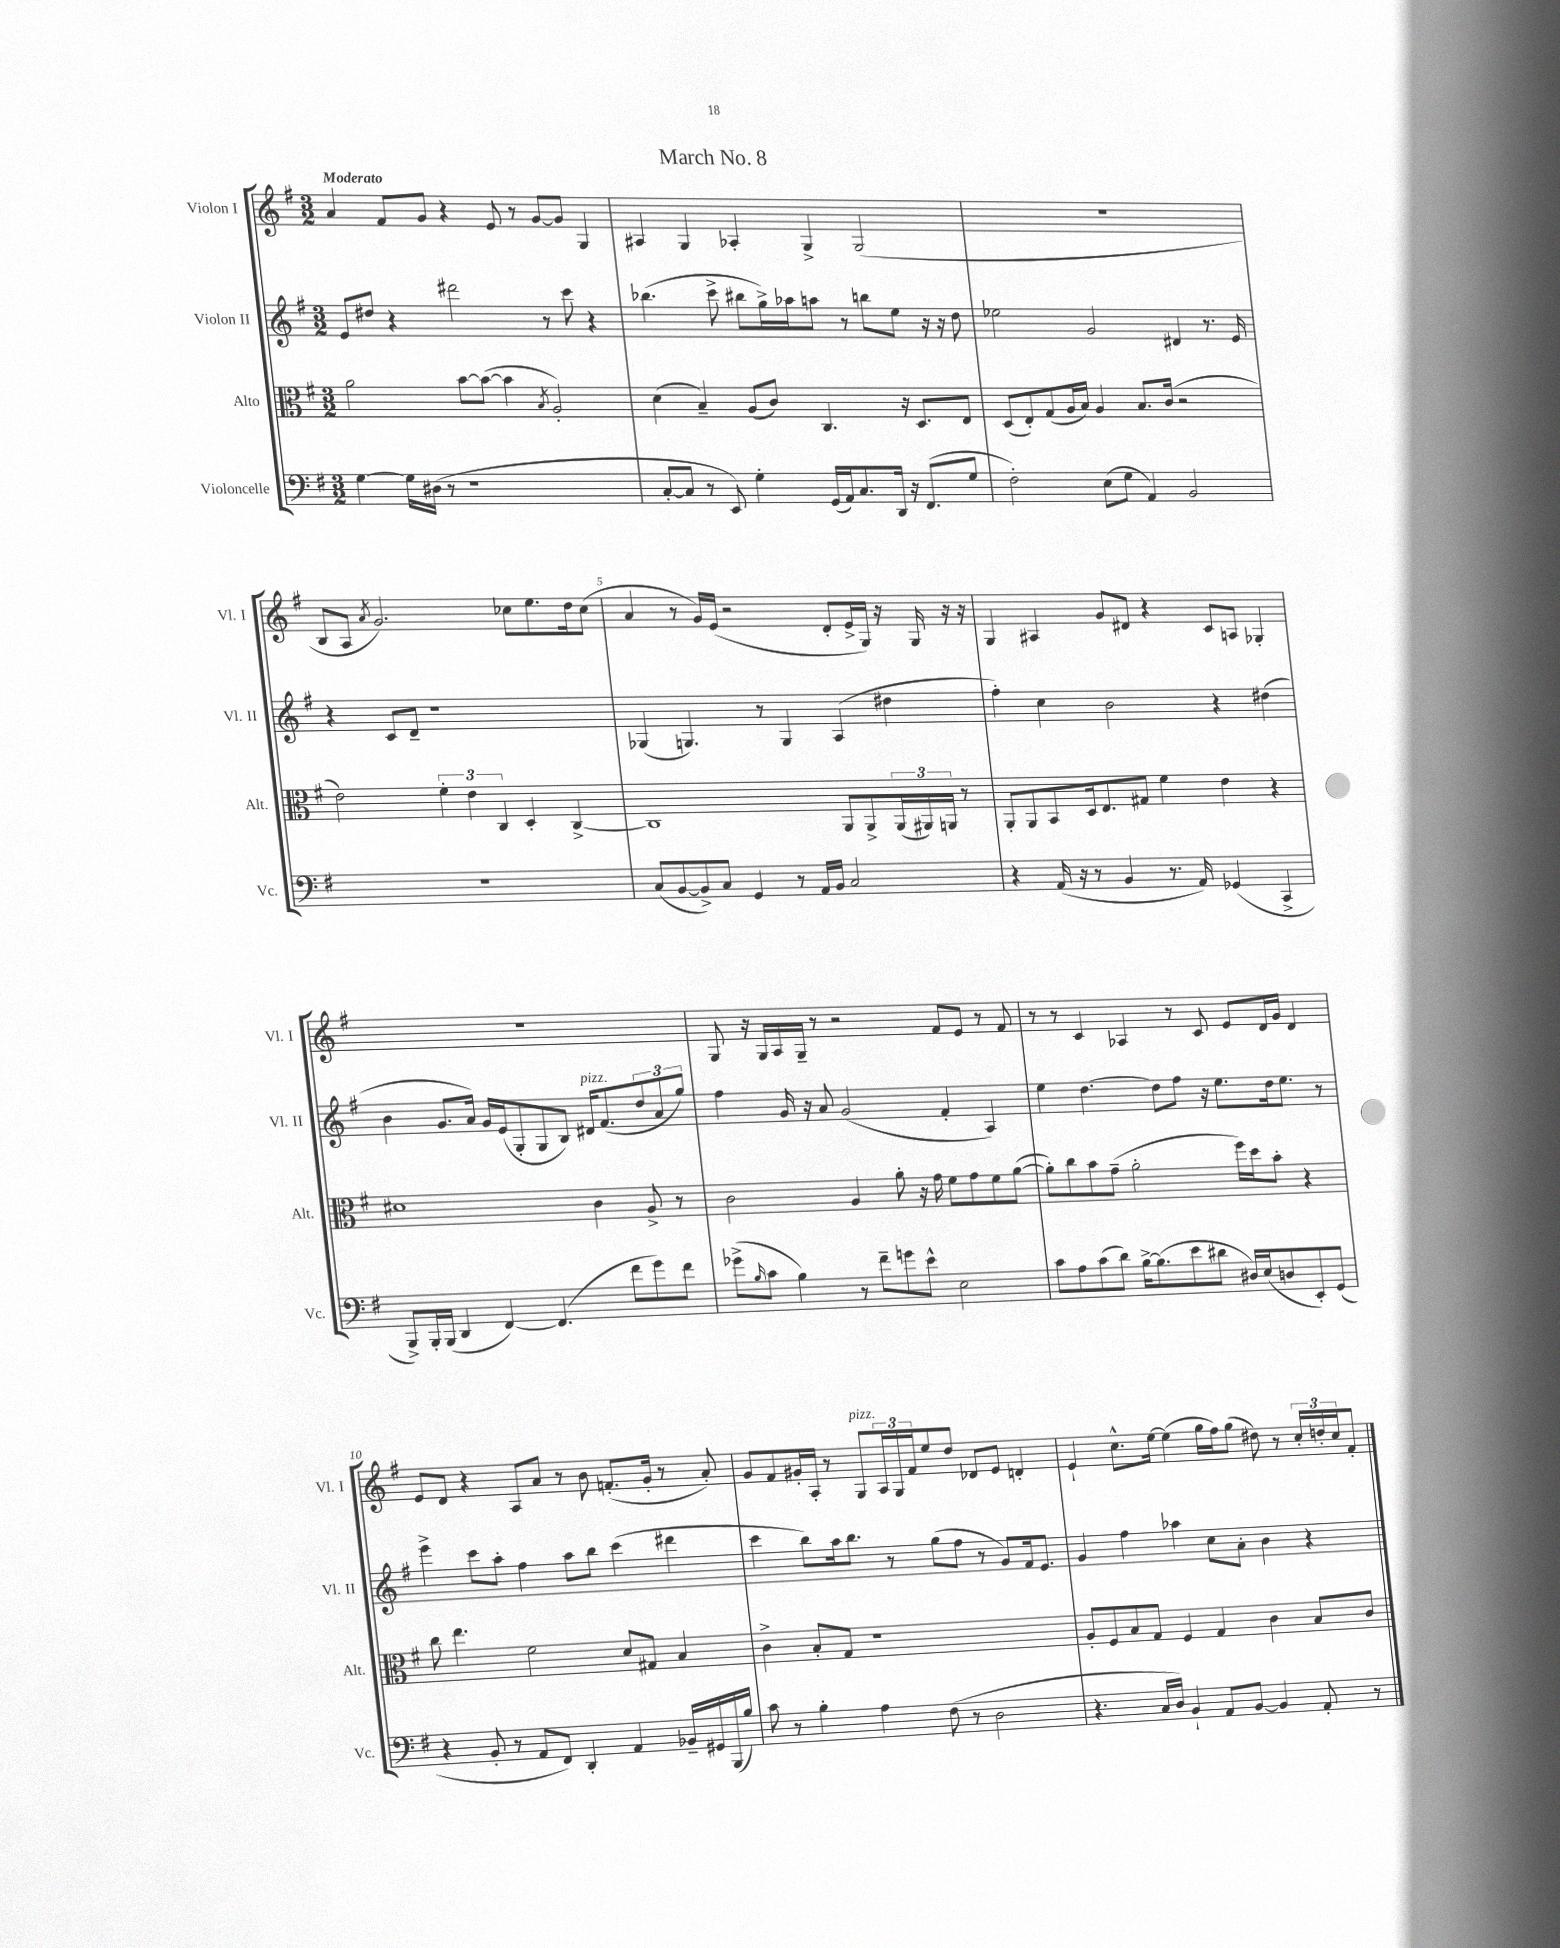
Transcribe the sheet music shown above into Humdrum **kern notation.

**kern	**kern	**kern	**kern
*staff4	*staff3	*staff2	*staff1
*clefF4	*clefC3	*clefG2	*clefG2
*k[f#]	*k[f#]	*k[f#]	*k[f#]
*M3/2	*M3/2	*M3/2	*M3/2
[4G	2a	8e	4a
.	.	8dd#	.
16G]	.	4r	8f#
(16D#	.	.	.
8r	.	.	8g
1r	[8b	2ddd#	4r
.	(8b_	.	.
.	4b]	.	8e
.	.	.	8r
.	8qB	.	.
.	2A')	8r	[8g
.	.	8ccc	8g]
.	.	4r	4G
=	=	=	=
[8C'	(4d	(4.bb-	4A#
8C]	.	.	.
8r	4B~)	.	4G
8EE)	.	8ccc^	.
4G'	(8A	8bb#	4A-'
.	8c)	16gg^)	.
.	.	16aa-	.
(16GG	4.C	8aa	4G^
16AA)	.	.	.
8.C	.	8r	.
.	.	8bb	(2G
16DD	.	.	.
16r	16r	8ee	.
(8.FF#	8.D	.	.
.	.	16r	.
.	.	16r	.
8G	8E	8dd	.
=	=	=	=
2F#')	(8D	2ee-	1.r
.	8E')	.	.
.	(8G	.	.
.	16A	.	.
.	16B)	.	.
(8E	4A	2g	.
8G	.	.	.
4AA)	8.B	.	.
.	(16c	.	.
2BB	2r	4d#	.
.	.	8.r	.
.	.	16e	.
=	=	=	=
1.r	2e)	4r	8B
.	.	.	8A
.	.	.	8qa
.	.	8c	2.g)
.	.	8d~	.
.	6f#'	1r	.
.	6e	.	.
.	6C	.	.
.	4D'	.	8cc-
.	.	.	8.ee
.	[4C^	.	.
.	.	.	16dd
.	.	.	(8cc-
=	=	=	=
(8C	1C]	(4G-	4a
[8BB	.	.	.
8BB^])	.	4.G)	8r
8C	.	.	16g)
.	.	.	(16e
4GG	.	.	2r
.	.	8r	.
8r	.	4G	.
16AA	.	.	.
16BB	.	.	.
2C	8AA	(4A	8d'
.	8AA^	.	16e^
.	.	.	16G)
.	(24AA	4dd#	16r
.	24AA#)	.	.
.	.	.	16G
.	24AA	.	.
.	8r	.	16r
.	.	.	16r
=	=	=	=
4r	8AA'	4ff#')	4G
.	8AA	.	.
(16AA	8BB	4cc	4A#
16r	.	.	.
8r	16D	.	.
.	8.E	.	.
4BB	.	2b	8g
.	8G#	.	8d#
8.r	4f#	.	4r
16AA)	.	.	.
(4GG-	4e	4r	8c
.	.	.	8A
4CC^	4r	(4dd#	4G-'
=	=	=	=
8BBB^)	1d#	4b	1.r
16BBB'	.	.	.
(16BBB	.	.	.
4DD	.	8.g	.
.	.	16a)	.
[4FF#)	.	16g	.
.	.	(16e	.
.	.	8G'	.
(4.FF#]	.	8G	.
.	.	8B)	.
.	4c	16d#	.
.	.	(8.f#	.
8f#	.	.	.
8g)	8A^	12dd	.
.	.	12a	.
8f#	8r	.	.
.	.	12gg)	.
=	=	=	=
(8g-^	2c	4ff#	8G
16qqB	.	.	.
8c	.	.	16r
.	.	.	16G
4B)	.	16g	16A
.	.	16r	16G~
.	.	8a	8r
8r	4A	(2g	2r
8f#~	.	.	.
8g	8a'	.	.
8e^^	16r	.	.
.	16g	.	.
2E	8f#	4f#'	8f#
.	8g	.	8e
.	8f#	4A)	8r
.	([8a	.	8f#
=	=	=	=
8c	8a'])	4ee	8r
8A	8cc	.	8r
(8c	8b	[4.dd	4c
8d)	(8g~	.	.
[16B^	2a'	.	4A-
(8.B]	.	.	.
.	.	8dd]	.
8e	.	8ff#	8r
8d#	.	16r	8c
.	.	8.ee	.
16D#)	16ff#)	.	8e
(16E	16dd	.	.
8D	8b'	16dd	16d
.	.	8.ee	16g
8EE')	4r	.	4d
(8GG	.	8r	.
=	=	=	=
4r	8cc	4eee^	8e
.	4.ee	.	8d
8BB'	.	8ccc	4r
8r	.	8aa'	.
8AA	2f#	4ff#	8A
8FF#)	.	.	8a
4DD'	.	8aa	8r
.	.	8bb	8b
4AA	8d	(4ccc	(8.f'
.	8G#	.	.
.	.	.	16g'
16BB-~	4B	4ddd#	8r
16GG#	.	.	.
(16BBB	.	.	8a')
16B)	.	.	.
=	=	=	=
8c	4c^	4ccc	8g
8r	.	.	8f#
4B'	8B'	8bb)	16g#'
.	.	.	16A'
.	8G	16aa	8r
.	.	8.bb	.
4A	1r	.	8G
.	.	8r	24A
.	.	.	24G
.	.	.	24f#
(8F#	.	(8gg	8ee
8r	.	8ff#	8dd
2D	.	8r	8d-
.	.	8g)	8e
.	.	16f#	4d'
.	.	8.e	.
=	=	=	=
4.r	8A'	4g	4e`
.	8F#	.	.
.	8B	4ff#	8.cc^^
16C	8G	.	.
16D)	.	.	[16ee
4BB`	4F#	4aa-	(4ee]
8AA	4G	8cc	16gg
.	.	.	16ff#)
[8BB	.	8a'	(8gg
4BB]	4c	4b	8dd#)
.	.	.	8r
8AA'	8B	4r	24cc'
.	.	.	24dd'
.	.	.	24cc
8r	8c	.	8f#'
==	==	==	==
*-	*-	*-	*-
